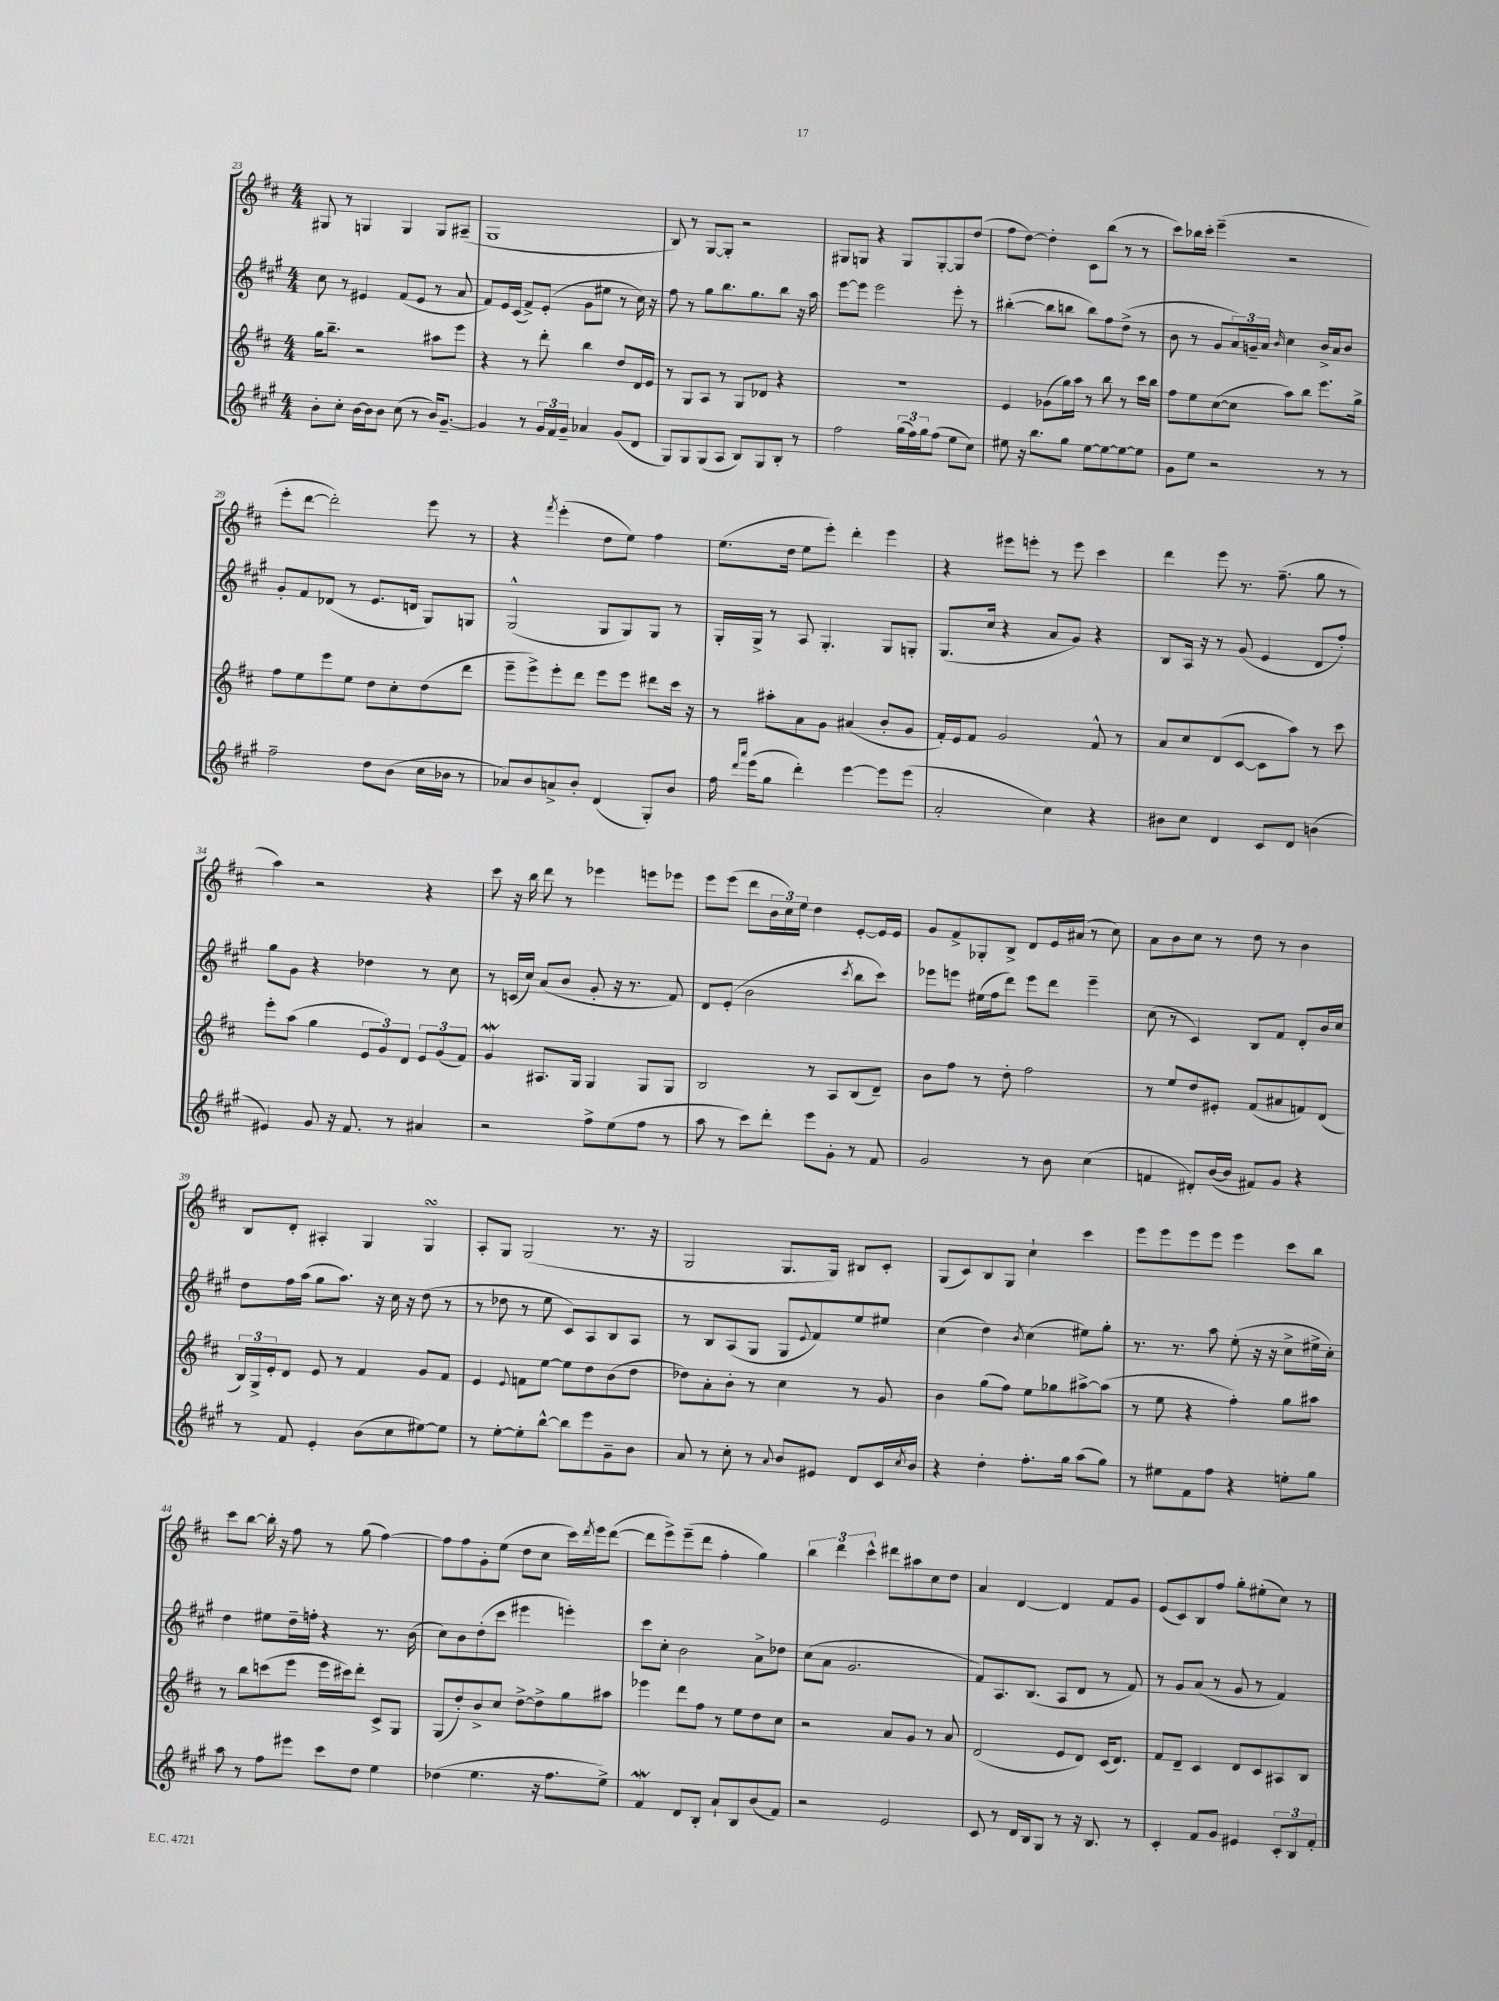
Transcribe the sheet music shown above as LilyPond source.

<<
\new StaffGroup <<
\new Staff = "s0" {
    \clef treble \key d \major \numericTimeSignature \time 4/4
    gis8 r8 g4 g4 g8 ais8--( |
    g1 |
    b8) r8 g8~ g8-. r2 |
    gis8 g8 r4 g8 g8~-. g8 d''8( |
    fis''8 d''8~) d''4-. cis'8 b''8( r8 r8 |
    cis'''8) bes''16 cis'''16-. e'''4--( r2 |
    e'''8-. d'''8~ d'''2-.) e'''8 r8 |
    r4 \acciaccatura { fis'''8 } e'''4-.( d''8 e''8) fis''4 |
    e''8.( d''16 e''8 e'''8-.) d'''4-. e'''4 |
    r4 eis'''8 e'''8-. r8 e'''8 cis'''4 |
    d'''4 e'''8 r8. fis''8.--( g''8 r8 |
    a''4) r2 r4 |
    cis'''8 r16 b''16 d'''8 r8 ees'''4 e'''8 ees'''8 |
    e'''8 e'''8( d'''8 \tuplet 3/2 { b'16 cis''16) e''16 } d''4 e'8~-. e'16 e'16 |
    g'8 fis'8-> ges8-. b8-> d'8 e'16 ais'16( r8 cis''8) |
    a'8 b'8 cis''8 r8 d''8 r8 b'4 |
    b8 d'8-. ais4-. g4 g4\turn |
    a8-. g8 g2( r8. r16 |
    g2 g8. g16) bis8 cis'8-. |
    g8( cis'8) b8 g8 cis''4-! cis'''4 |
    e'''8 e'''8 e'''8 e'''8 e'''4 cis'''8 b''8 |
    cis'''8 b''8~ b''16-. r16 fis''8 r8 g''8( fis''4~) |
    fis''8 fis''8 g'8-. e''8( d''8 cis''8 cis'''16) \acciaccatura { d'''8 } e'''16 d'''8~( |
    d'''8 e'''8->) e'''8--( d'''8 fis''4-. g''4) |
    \tuplet 3/2 { b''4 d'''4 cis'''4-^ } dis'''8 ais''8 cis''8 d''8 |
    a'4 d'4~ d'4 fis'8 g'8 |
    e'8( cis'8) b8 fis''8 g''8-. eis''8-.( cis''8) r8 \bar "|." |
}
\new Staff = "s1" {
    \clef treble \key a \major \numericTimeSignature \time 4/4
    cis''8 r8 eis'4 fis'8( eis'8 r8 a'8 |
    fis'8) e'16 cis'16( fis'8->) e'8-.( gis'8 eis''8 r8 cis''16) r16 |
    fis''8 r8 gis''8 b''8. gis''8. b''8 r16 a''16 |
    e'''8~ e'''8 e'''2 e'''8-. r8 |
    bis''4~-.( bis''8 b''8 b''8) fis''8 d''8->( r8 |
    b'8 r8 gis'8 \tuplet 3/2 { a'16) g'16-- a'16 } \grace { b'16 } cis''4 b'16-> a'16 b'8 |
    gis'8-. fis'8 des'8( r8 e'8. d'16 gis8) g8 |
    gis2-^( gis8 gis8) gis8 r8 |
    gis16-. gis16-> r8 a8 gis4.-. gis8 g8-. |
    gis8.( cis''16 r4 a'8 gis'8) r4 |
    b8 a16 r16 r8 gis'8( e'4 d'8 fis''8-.) |
    gis''8 gis'8 r4 des''4 r8 cis''8 |
    r8 c'16( cis''16) a'8( b'8 gis'8-. r16 r8. fis'8) |
    d'8 e'8-.( b'2 \acciaccatura { cis'''8 } b''8 cis'''8) |
    ees'''8 e'''8 eis''16( fis''16 d'''8) e'''8 d'''8 e'''4-- |
    cis''8( r8 cis'4) b8 fis'8 d'8-. b'16 cis''16 |
    d''8 fis''16 a''16( gis''8 a''8.) r16 cis''16 r16 d''8( r8 |
    r8 des''8 r8 e''8 cis'8) a8 b8 a8 |
    r8 b8 a8( gis8 gis8 \appoggiatura { e'8 } fis'8) e''8 eis''8 |
    cis''4( d''4) \acciaccatura { b'8 } cis''4( eis''8) gis''8-. |
    r8. r8. a''8 e''8-.( r16 r16 cis''8-> eis''16-> cis''16-.) |
    d''4 eis''8 d''16-- f''16-. r4 r8. b'16( |
    cis''8) b'8 d''8-.( cis'''8 eis'''4 e'''4-.) |
    cis'''8 cis''8-. b'2 a'8-> des''8 |
    cis''8( a'8 gis'2. |
    fis'8) a8. b8.( a8 d'8 r8 fis'8) |
    r8 gis'8 a'8( r8 gis'8 r8 fis'4) \bar "|." |
}
\new Staff = "s2" {
    \clef treble \key d \major \numericTimeSignature \time 4/4
    g''16 b''8.-- r2 ais''8 e'''8 |
    r4 r8 d'''8-. b''4 d''8 d'16 e'16 |
    r8 g8 a8 r8 g8 des'8 r4 |
    r1 |
    e'4 ges'8( g''16) a''16 r8 b''8 r8 cis'''16 b''16 |
    fis''8 e''8 cis''8~( cis''8 a''8) b''8 e'''8. g''16-> |
    fis''8 e''8 e'''8 e''8 d''8 cis''8-. d''8( d'''8 |
    e'''8-- e'''8->) e'''8-. d'''8 e'''8 e'''8 dis'''8 cis'''16 r16 |
    r8 ais''8-. a'8 g'8 ais'4( b'8-. g'8 |
    fis'16-.) e'16 fis'8 g'2 fis'8-^ r8 |
    a'8 cis''8 d'8( cis'8~ cis'8 a''8) r8 cis'''8 |
    e'''8-. a''8( g''4 \tuplet 3/2 { e'8 g'8) d'8 } \tuplet 3/2 { e'8 g'8( fis'8) } |
    g'4\mordent ais8. g16 g4 g8 g8 |
    b2 r8 a8 b8( d'8--) |
    b'8 fis''8 r8 d''8-. fis''2 |
    r8 e''8 d''8 eis'8-. fis'8( ais'8 f'8) d'8( |
    \tuplet 3/2 { b16) g16-> e'16-. } d'8 e'8 r8 fis'4 g'8 fis'8 |
    e'4 \appoggiatura { e'8 } f'8 e''8~ e''8 d''8 b'8( d''8 |
    des''8) a'8-. b'8-. r8 cis''4 r8 g'8 |
    b'4 g''8( fis''8) e''8 ges''8 ais''8~-> ais''8( |
    r8 e''8 r4 fis''4-.) g''8 ais''8 |
    r8 b''8 c'''8( e'''8 e'''16 cis'''16) d'''8-. cis'8-> g8 |
    g8( d''8-.) b'8-> cis''8 d''8~-> d''8-> g''8 ais''8 |
    ees'''4 d'''8 fis''8 r8 e''8 d''8 cis''8 |
    r2 a'8 g'8 r8 a'8 |
    d'2( e'8 d'8) cis'16( d'8.) |
    fis'8 d'8-- cis'4 d'8 cis'8 ais8 b8 \bar "|." |
}
\new Staff = "s3" {
    \clef treble \key a \major \numericTimeSignature \time 4/4
    b'8-. cis''8-. b'16~ b'16 b'8 cis''8( r8 b'16) gis'8.~-- |
    gis'4 r8 \tuplet 3/2 { gis'16 fis'16 gis'16-- } aes'4 gis'8( d'8 |
    gis8) gis8 gis8( a8 b8) gis8 b8-. r8 |
    fis''2 \tuplet 3/2 { gis''16( fis''16) gis''16 } fis''8( e''8 cis''8) |
    eis''8 r16 b''8. gis''8 eis''8~ eis''8~ eis''8~ eis''8 |
    gis'8 e''8 r2 r8 r8 |
    fis''2-- d''8 b'8( cis''16 bes'16 r8 |
    aes'8) b'8 a'8-> b'8-. d'4( gis8-.) b'8 |
    fis''16 \grace { d'''16 a'''16 } e'''16( gis''8 d'''4-.) e'''4~ e'''8 e'''8( |
    a'2-. cis''4) r4 |
    bis'8 cis''8 d'4 cis'8 d'8 b'4( |
    eis'4) gis'8 r16 fis'8. r8 ais'4 |
    r2 fis''8-> e''8( fis''8 r8 |
    a''8 r8 cis'''8) d'''8-. e'''8 gis'8-. r8 fis'8 |
    gis'2 r8 b'8 cis''4( |
    f'4 dis'8-.) b'16~( b'16 fis'8) gis'8 r4 |
    r8 fis'8 e'4-. b'8( cis''8 eis''8~) eis''8 |
    r8 e''8~-. e''8-. b''8~-^ b''8 e'''8 gis'8-- b'8 |
    a'8 r8 cis''8-. r8 \appoggiatura { a'8 } b'8 eis'8 d'8 cis'16 \acciaccatura { cis''8 } b'16 |
    r4 d''4-. fis''8.-. gis''16 a''8( gis''8) |
    r8 eis''8 fis'8 fis''8 r4 e''8-. gis''8 |
    a''8 r8 fis''8 eis'''8 cis'''8 d''8 e''4 |
    des''4( e''4. r16 fis''8. e''8->) |
    fis'4\mordent d'8 b8-. a'8-! b8 b'8( fis'8) |
    r2 e'2 |
    cis'8 r8 d'16 b16 gis8 r8 r16 b8. r8 |
    cis'4-. fis'8 gis'8 eis'4 \tuplet 3/2 { cis'8-. b8 fis'8-. } \bar "|." |
}
>>
>>
\layout { \context { \Score currentBarNumber = #23 } }
